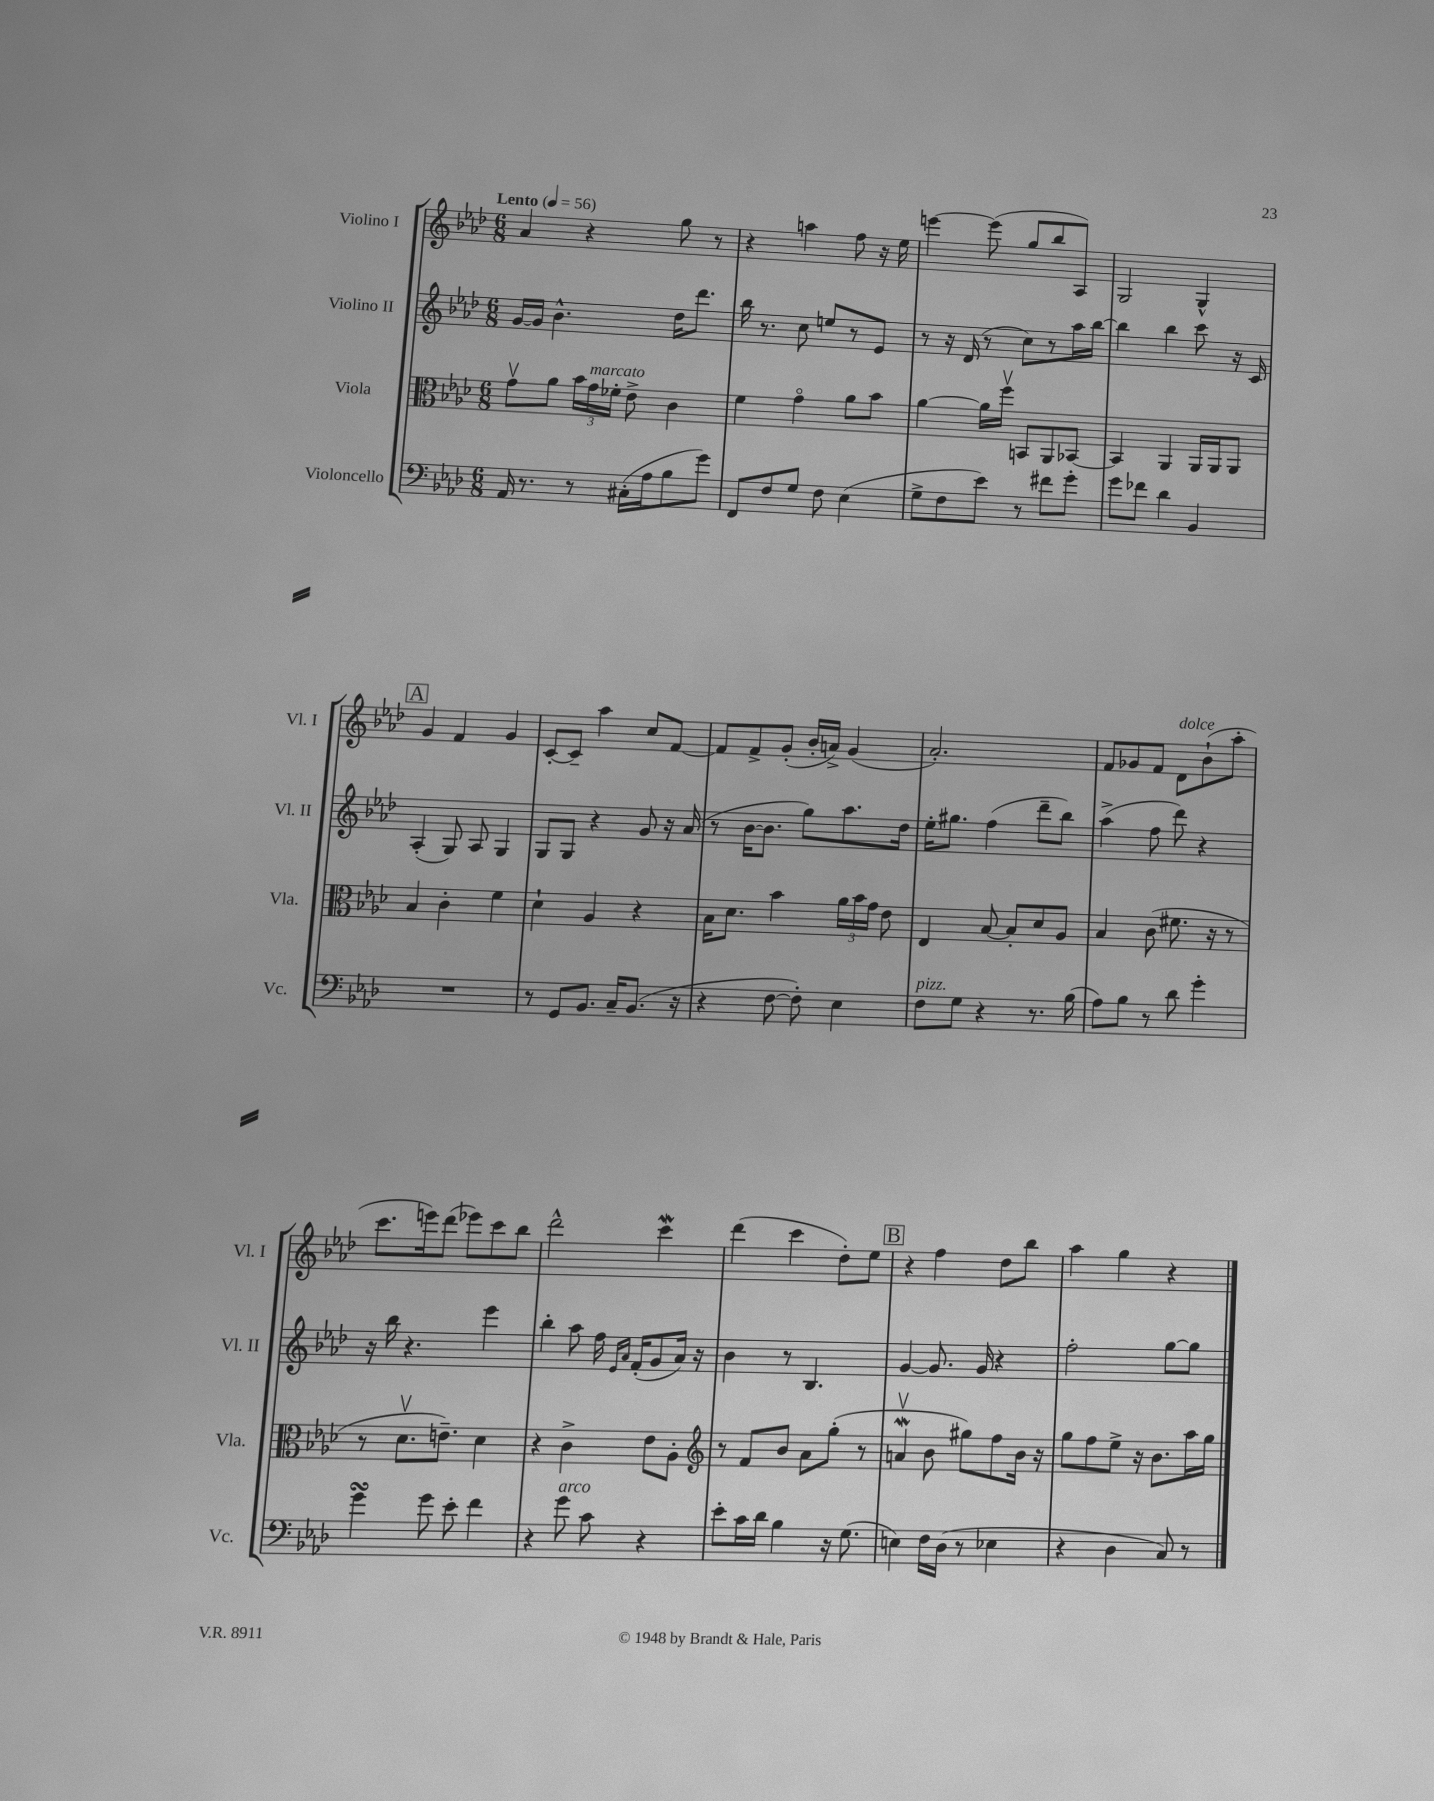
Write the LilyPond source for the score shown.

<<
\new StaffGroup <<
\new Staff = "s0" \with { instrumentName = "Violino I" shortInstrumentName = "Vl. I" } {
    \clef treble \key aes \major \numericTimeSignature \time 6/8 \tempo "Lento" 4 = 56
    \autoBeamOff aes'4 r4 g''8 r8 |
    r4 a''4 f''8 r16 ees''16 |
    e'''4~ e'''8( g''8[ bes''8 aes8]) |
    g2 g4-^ |
    \mark \markup { \box "A" } g'4 f'4 g'4 |
    c'8[~-. c'8]-- aes''4 c''8[ f'8]~ |
    f'8[ f'8-> g'8]-.( bes'16[-. a'16]->) g'4( |
    aes'2.-.) |
    f'8[ ges'8 f'8] des'8[^\markup { \italic "dolce" } bes'8-!( aes''8]-. |
    c'''8.[ e'''16) des'''8]( ees'''8[) c'''8 bes''8] |
    des'''2-^ c'''4\mordent |
    des'''4( c'''4 des''8[-.) ees''8] |
    \mark \markup { \box "B" } r4 f''4 des''8[ bes''8] |
    aes''4 g''4 r4 \bar "|." |
}
\new Staff = "s1" \with { instrumentName = "Violino II" shortInstrumentName = "Vl. II" } {
    \clef treble \key aes \major \numericTimeSignature \time 6/8
    \autoBeamOff g'16[~ g'16] bes'4.-^ des''16[ des'''8.] |
    bes''16 r8. c''8 e''8[ r8 ees'8] |
    r8 r16 des'16( r8 c''8[) r8 aes''16 bes''16]~ |
    bes''4 bes''4 c'''8 r16 c'16 |
    \mark \markup { \box "A" } aes4-.( g8) aes8 g4 |
    g8[ g8] r4 g'8 r16 aes'16( |
    r8 bes'16[~ bes'8.] g''8[) aes''8. des''16] |
    ees''16[-. gis''8.] f''4( des'''8[-- bes''8]) |
    aes''4->( f''8 des'''8) r4 |
    r16 bes''16 r4. ees'''4 |
    bes''4-. aes''8 f''16 \grace { ees'16[ aes'16] } f'16[-.( g'8 aes'16]) r16 |
    bes'4 r8 bes4. |
    \mark \markup { \box "B" } g'4~ g'8. g'16 r4 |
    f''2-. g''8[~ g''8] \bar "|." |
}
\new Staff = "s2" \with { instrumentName = "Viola" shortInstrumentName = "Vla." } {
    \clef alto \key aes \major \numericTimeSignature \time 6/8
    \autoBeamOff g'8[\upbow aes'8] \tuplet 3/2 { bes'16[ g'16^\markup { \italic "marcato" } fes'16]-. } ees'8-> c'4 |
    f'4 g'4\flageolet aes'8[ bes'8] |
    aes'4~ aes'16[ f''16]\upbow b,8[ aes,8 bes,8]~ |
    bes,4 aes,4 aes,16[ aes,16 aes,8] |
    \mark \markup { \box "A" } bes4 c'4-. f'4 |
    des'4-! aes4 r4 |
    bes16[ des'8.] bes'4 \tuplet 3/2 { aes'16[ bes'16 g'16] } ees'8 |
    ees4 bes8~ bes8[-. des'8 aes8] |
    bes4 c'8( fis'8. r16 r8 |
    r8 des'8.[\upbow e'8.]--) des'4 |
    r4 c'4-> ees'8[ aes8]-. |
    \clef treble r8 f'8[ bes'8] aes'8[ g''8]-.( r8 |
    \mark \markup { \box "B" } a'4\upbow\mordent bes'8 gis''8[) f''8 bes'16] r16 |
    g''8[ f''8 ees''8]-> r16 bes'8.[ aes''16 g''16] \bar "|." |
}
\new Staff = "s3" \with { instrumentName = "Violoncello" shortInstrumentName = "Vc." } {
    \clef bass \key aes \major \numericTimeSignature \time 6/8
    \autoBeamOff aes,16 r8. r8 cis16[-.( aes16 bes8 g'8]) |
    f,8[ f8 g8] f8 ees4( |
    g8[-> f8 ees'8]) r8 fis'8[ g'8]-. |
    g'8[ fes'8] des'4 bes,4 |
    \mark \markup { \box "A" } R2. |
    r8 g,8[ bes,8.] c16[-- bes,8.]( r16 |
    r4 f8~ f8-.) ees4 |
    f8[^\markup { \italic "pizz." } g8] r4 r8. bes16( |
    aes8[) bes8] r8 des'8 g'4-. |
    g'4\turn g'8 ees'8-. f'4 |
    r4 g'8^\markup { \italic "arco" } c'8 r4 |
    ees'8[-. c'16 des'16] bes4 r16 g8.( |
    \mark \markup { \box "B" } e4) f16[ des16]( r8 ees4 |
    r4 des4 c8) r8 \bar "|." |
}
>>
>>
\layout { \context { \Score \remove "Bar_number_engraver" } }
